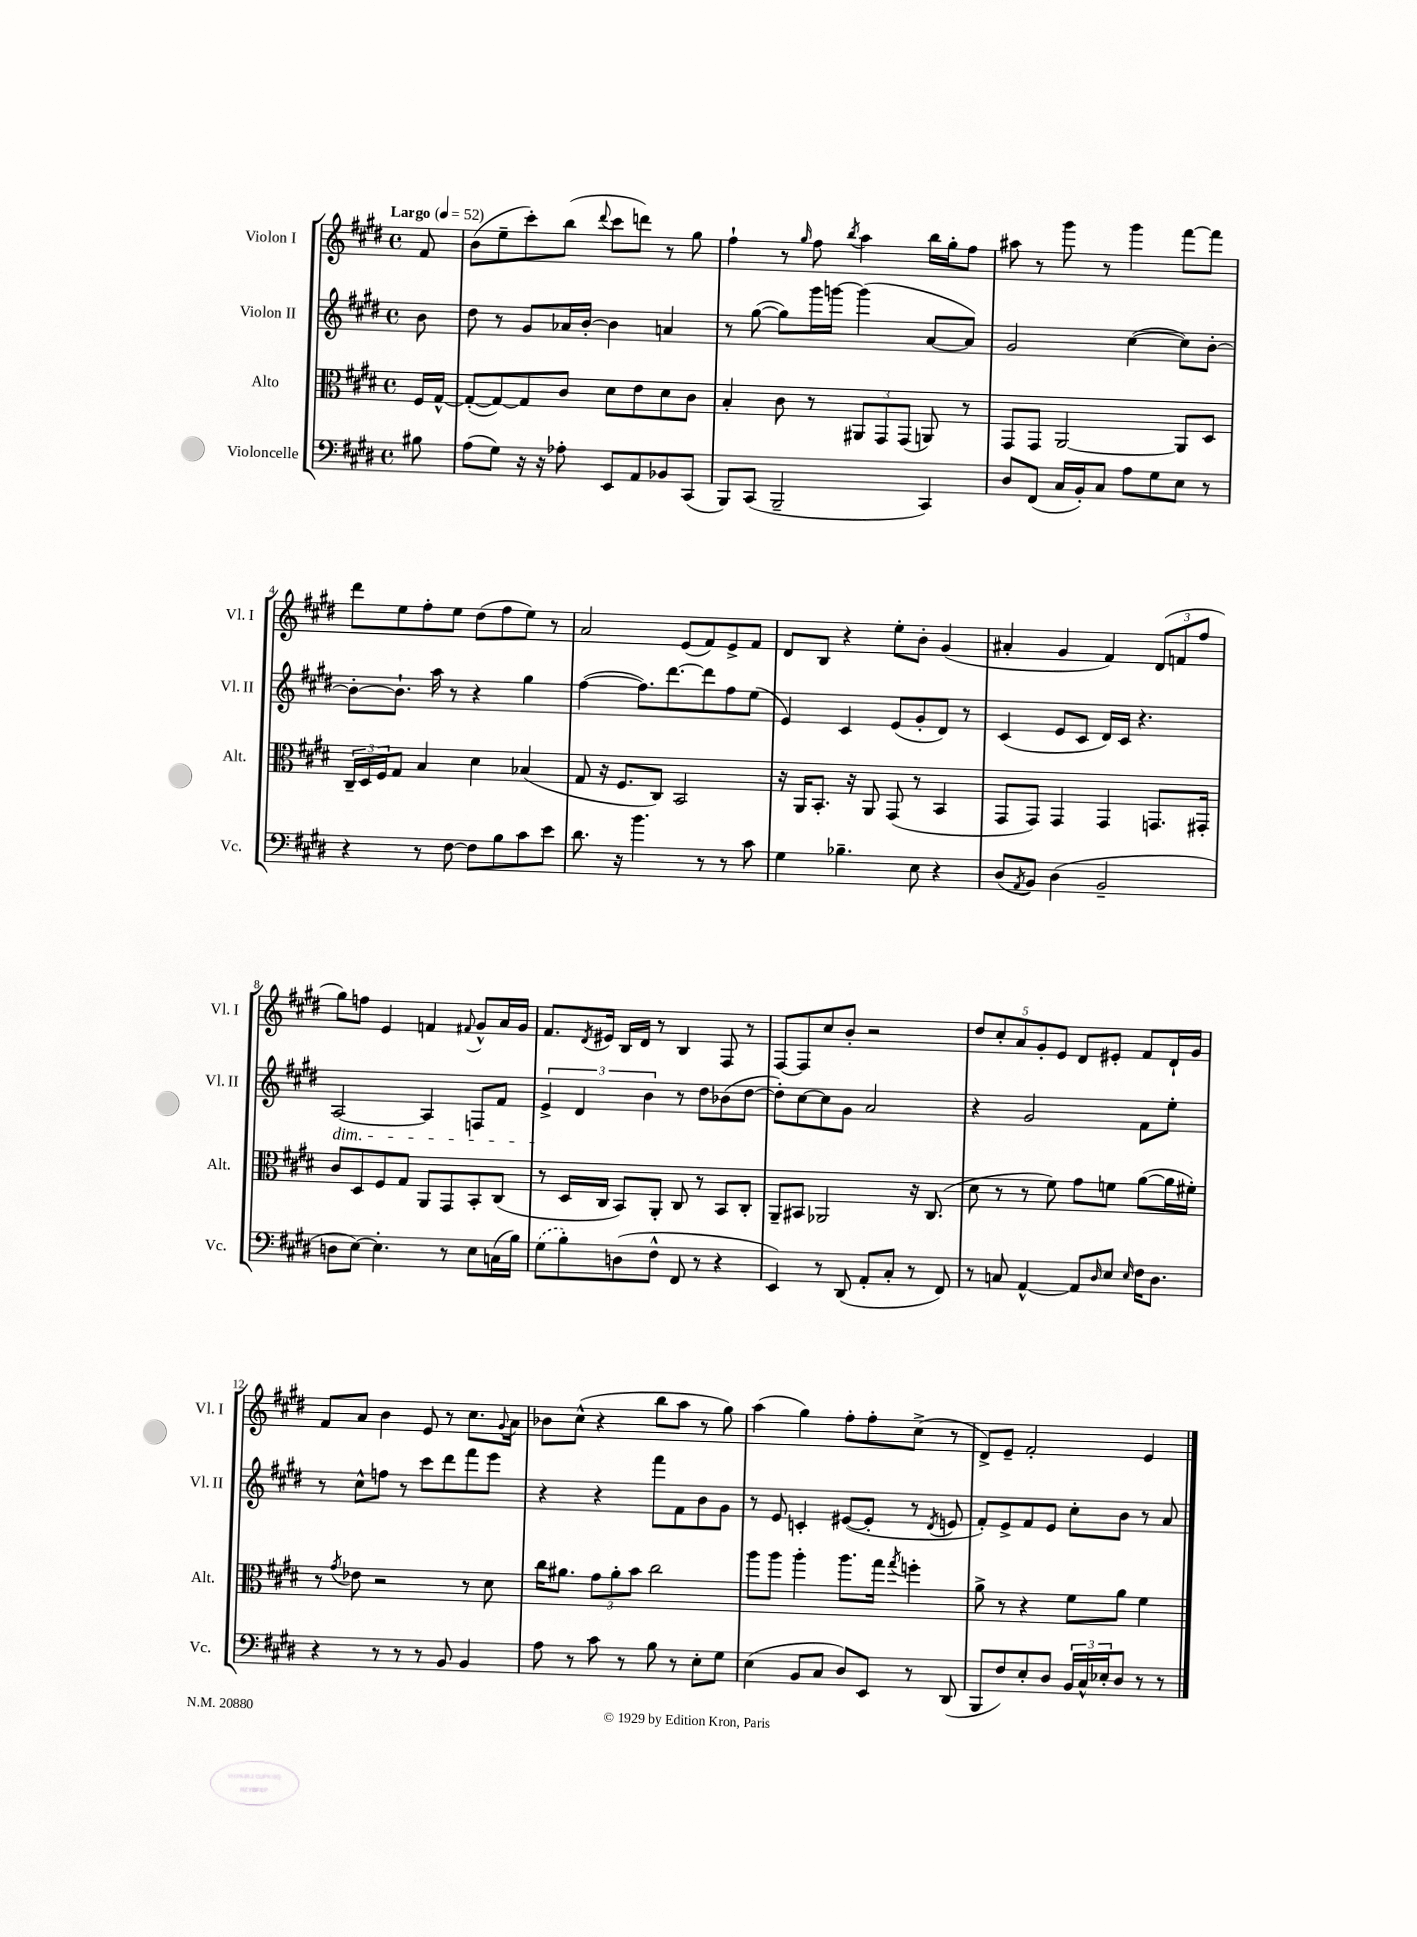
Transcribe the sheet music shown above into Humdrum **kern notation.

**kern	**kern	**kern	**kern
*part4	*part3	*part2	*part1
*staff4	*staff3	*staff2	*staff1
*I"Violoncelle	*I"Alto	*I"Violon II	*I"Violon I
*I'Vc.	*I'Alt.	*I'Vl. II	*I'Vl. I
*clefF4	*clefC3	*clefG2	*clefG2
*k[f#c#g#d#]	*k[f#c#g#d#]	*k[f#c#g#d#]	*k[f#c#g#d#]
*M4/4	*M4/4	*M4/4	*M4/4
*met(c)	*met(c)	*met(c)	*met(c)
*MM52	*MM52	*MM52	*MM52
=	=	=	=
!	!	!	!LO:TX:a:B:t=Largo
8B#X\	16F#/LL	8b\	8f#/
.	[16G#^^/JJ	.	.
=1	=1	=1	=1
(8A\L	(8G#'/L_	8dd#\	(8b\L
8G#\J)	8G#/_)	8r	8ee~\
16r	8G#/]	8g#/L	8ccc#'\)
16r	.	.	.
8A-X'\	8c#/J	16a-X/L	(8bb\J
.	.	[16b'/JJ	.
.	.	.	8qqddd#/
8EE/L	8d#\L	4b\]	8ccc#\L
8AA/	8e\	.	8dddn\J)
8BB-X/	8d#\	4an/	8r
(8CC#/J	8c#\J	.	8gg#\
=2	=2	=2	=2
8BBB/L)	4B'/	8r	4ff#`\
(8CC#/J	.	([8gg#\	.
2BBB~/	8c#\	8gg#\L])	8r
.	.	.	16qqgg#/
.	8r	16ggg#\L	8ff#\
.	.	[16gggn\JJ	.
.	.	.	8qbb/
.	12AA#X/L	(4ggg\]	4aa\
.	12GG#/	.	.
.	(12GG#/J	.	.
4CC#/)	8AAn/)	[8a/L	16bb\LL
.	.	.	16gg#'\J
.	8r	8a/J])	8ff#\J
=3	=3	=3	=3
8D#/L	8GG#/L	2g#/	8aa#X\
(8FF#/J	8GG#/J	.	8r
16C#/LL	[2AA/	.	8ggg#\
16BB'/J)	.	.	.
8C#/J	.	.	8r
8A\L	.	([4cc#\	4ggg#\
8G#\	.	.	.
8E\J	8AA/L]	8cc#\L])	[8fff#\L
8r	8D#/J	[8b'\J	8fff#\J]
!!LO:LB:g=z
=4	=4	=4	=4
4r	24C#~/LL	8b'\L_	8ddd#\L
.	24D#/	.	.
.	24F#/J	.	.
.	8G#/J	8.b`\J]	8ee\
8r	4B/	.	8ff#'\
.	.	16aa\	.
[8F#\	.	8r	8ee\J
8F#\L]	4d#\	4r	(8dd#\L
8B\	.	.	8ff#\
8c#\	(4B-X/	4gg#\	8ee\J)
8e\J	.	.	8r
=5	=5	=5	=5
8.d#\	8G#/	([4ff#\	2a/
.	16r	.	.
16r	8.F#/L	.	.
4.b\	.	8.ff#\L])	.
.	8C#/J)	.	.
.	.	[8.ddd#\	.
.	2BB/	.	(8e/L
8r	.	8ddd#\]	8f#/)
8r	.	8ff#\	8e^/
8c#\	.	(8ee\J	8f#/J
=6	=6	=6	=6
4G#\	16r	4e/)	8d#/L
.	16AA/KL	.	.
.	8.BB'/J	.	8B/J
4.B-X~\	.	4c#/	4r
.	16r	.	.
.	8AA/	.	.
.	(8GG#/	(8e/L	8ee'\L
8E\	8r	8g#'/	8b'\J
4r	4BB/	8d#/J)	(4g#/
.	.	8r	.
=7	=7	=7	=7
(8D#/L	8GG#/L	(4c#/	4a#X'/
8qAA/	.	.	.
8BB/J)	8GG#/J)	.	.
(4D#\	4GG#/	8e/L	4g#/
.	.	8c#/J	.
2BB~/	4GG#/	16d#/LL)	4f#/)
.	.	16c#/JJ	.
.	.	4.r	.
.	8.GGn/L	.	(12d#/L
.	.	.	12fn/
.	.	.	12ff#/J
.	16GG#X'/Jk	.	.
!!LO:LB:g=z
=8	=8	=8	=8
!	!	!LO:TX:b:i:t=dim.	!
8Dn\L	8c#/L	[2A/	8gg#\L)
[8E\J)	8D#/	.	8ffn\J
4.E'\]	8F#/	.	4e/
.	8G#/J	.	.
.	8AA/L	4A/]	4fn/
8r	8GG#/	.	.
.	.	.	8qqf#X/
8E\L	8BB'/	8Fn/L	8g#^^/L
(16Cn\L	(8C#/J	8f#/J	16a/L
16B\JJ)	.	.	16g#/JJ
=9	=9	=9	=9
(8G#\L	8r	6e^/	8.f#/L
8B'\)	16D#/LL	.	.
.	.	6d#/	.
.	.	.	8qd#/
.	16C#/JJ	.	16e#X/Jk
(8Dn\	8BB/L)	.	16B/LL
.	.	.	16d#/JJ
.	.	6b\	.
8F#^^\J	8AA'/J	.	8r
8FF#/	8C#/	8r	4B/
8r	8r	8dd#\L	.
4r	8BB/L	(8b-X\	8F#/
.	8C#'/J	[8dd#\J	8r
=10	=10	=10	=10
4EE/)	8AA~/L	8dd#'\L])	[8F#/L
.	8BB#X/J	[8cc#\	8F#/]
8r	2AA-X/	8cc#\]	8cc#/
(8DD#/	.	8g#\J	8b'/J
8AA'/L	.	2a/	2r
8C#'/J	.	.	.
8r	16r	.	.
.	(8.C#/	.	.
8FF#/)	.	.	.
=11	=11	=11	=11
8r	8d#\	4r	10dd#/L
.	.	.	10cc#'/
8Cn/	8r	.	.
.	.	.	10a/
[4AA^^/	8r	2g#/	.
.	.	.	10g#'/
.	8f#\)	.	.
.	.	.	10e/J
8AA/L]	8g#\L	.	8d#/L
16qqD#/	.	.	.
8E/J	8fn\J	.	8e#X'/J
16qqE/	.	.	.
16F#\KL	([8a\L	8f#\L	8f#/L
8.D#\J	.	.	.
.	16a\L]	8ee'\J	16d#`/L
.	16f#X'\JJ)	.	16g#/JJ
!!LO:LB:g=z
=12	=12	=12	=12
4r	8r	8r	8f#/L
.	8qg#/	.	.
.	8e-X\	8cc#^^\L	8a/J
8r	2r	8ffn\J	4b\
8r	.	8r	.
8r	.	8ccc#\L	8e/
8BB/	.	8ddd#\	8r
4BB/	8r	8fff#\	8.cc#\L
.	8d#\	8eee\J	.
.	.	.	8qqg#/
.	.	.	16a\Jk
=13	=13	=13	=13
8A\	16cc#\KL	4r	8b-X\L
.	8.a#X\J	.	.
8r	.	.	(8cc#^^\J
8c#\	12g#\L	4r	4r
.	12a#'\	.	.
8r	.	.	.
.	12b\J	.	.
8B\	2cc#\	8fff#\L	8bb\L
8r	.	8f#\	8aa\J
8E'\L	.	8b\	8r
8G#\J	.	8g#\J	8gg#\)
=14	=14	=14	=14
(4E\	8aa\L	8r	(4aa\
.	8aa\J	8e/	.
8BB/L	4aa'\	4cn'/	4gg#\)
8C#/J	.	.	.
8D#/L)	8.aa\L	([8e#X/L	8ff#'\L
8EE/J	.	8e#'/J]	8ff#'\
.	16gg#\Jk	.	.
.	8qgg#/	.	.
8r	4ffn'\	8r	(8cc#^\J
.	.	8qd#/	.
(8DD#/	.	8en/	8r
=15	=15	=15	=15
8BBB/L	8a^\	8f#'/L)	8d#^/L)
8F#/)	8r	8e^/	8e~/J
8E'/	4r	8f#/	2f#'/
8D#/J	.	8e/J	.
24BB/LL	8f#\L	8cc#'\L	.
24C#^^/	.	.	.
24E-X'/J	.	.	.
8D#/J	8a\J	8b\J	.
8r	4f#\	8r	4e/
8r	.	8a/	.
==	==	==	==
*-	*-	*-	*-
